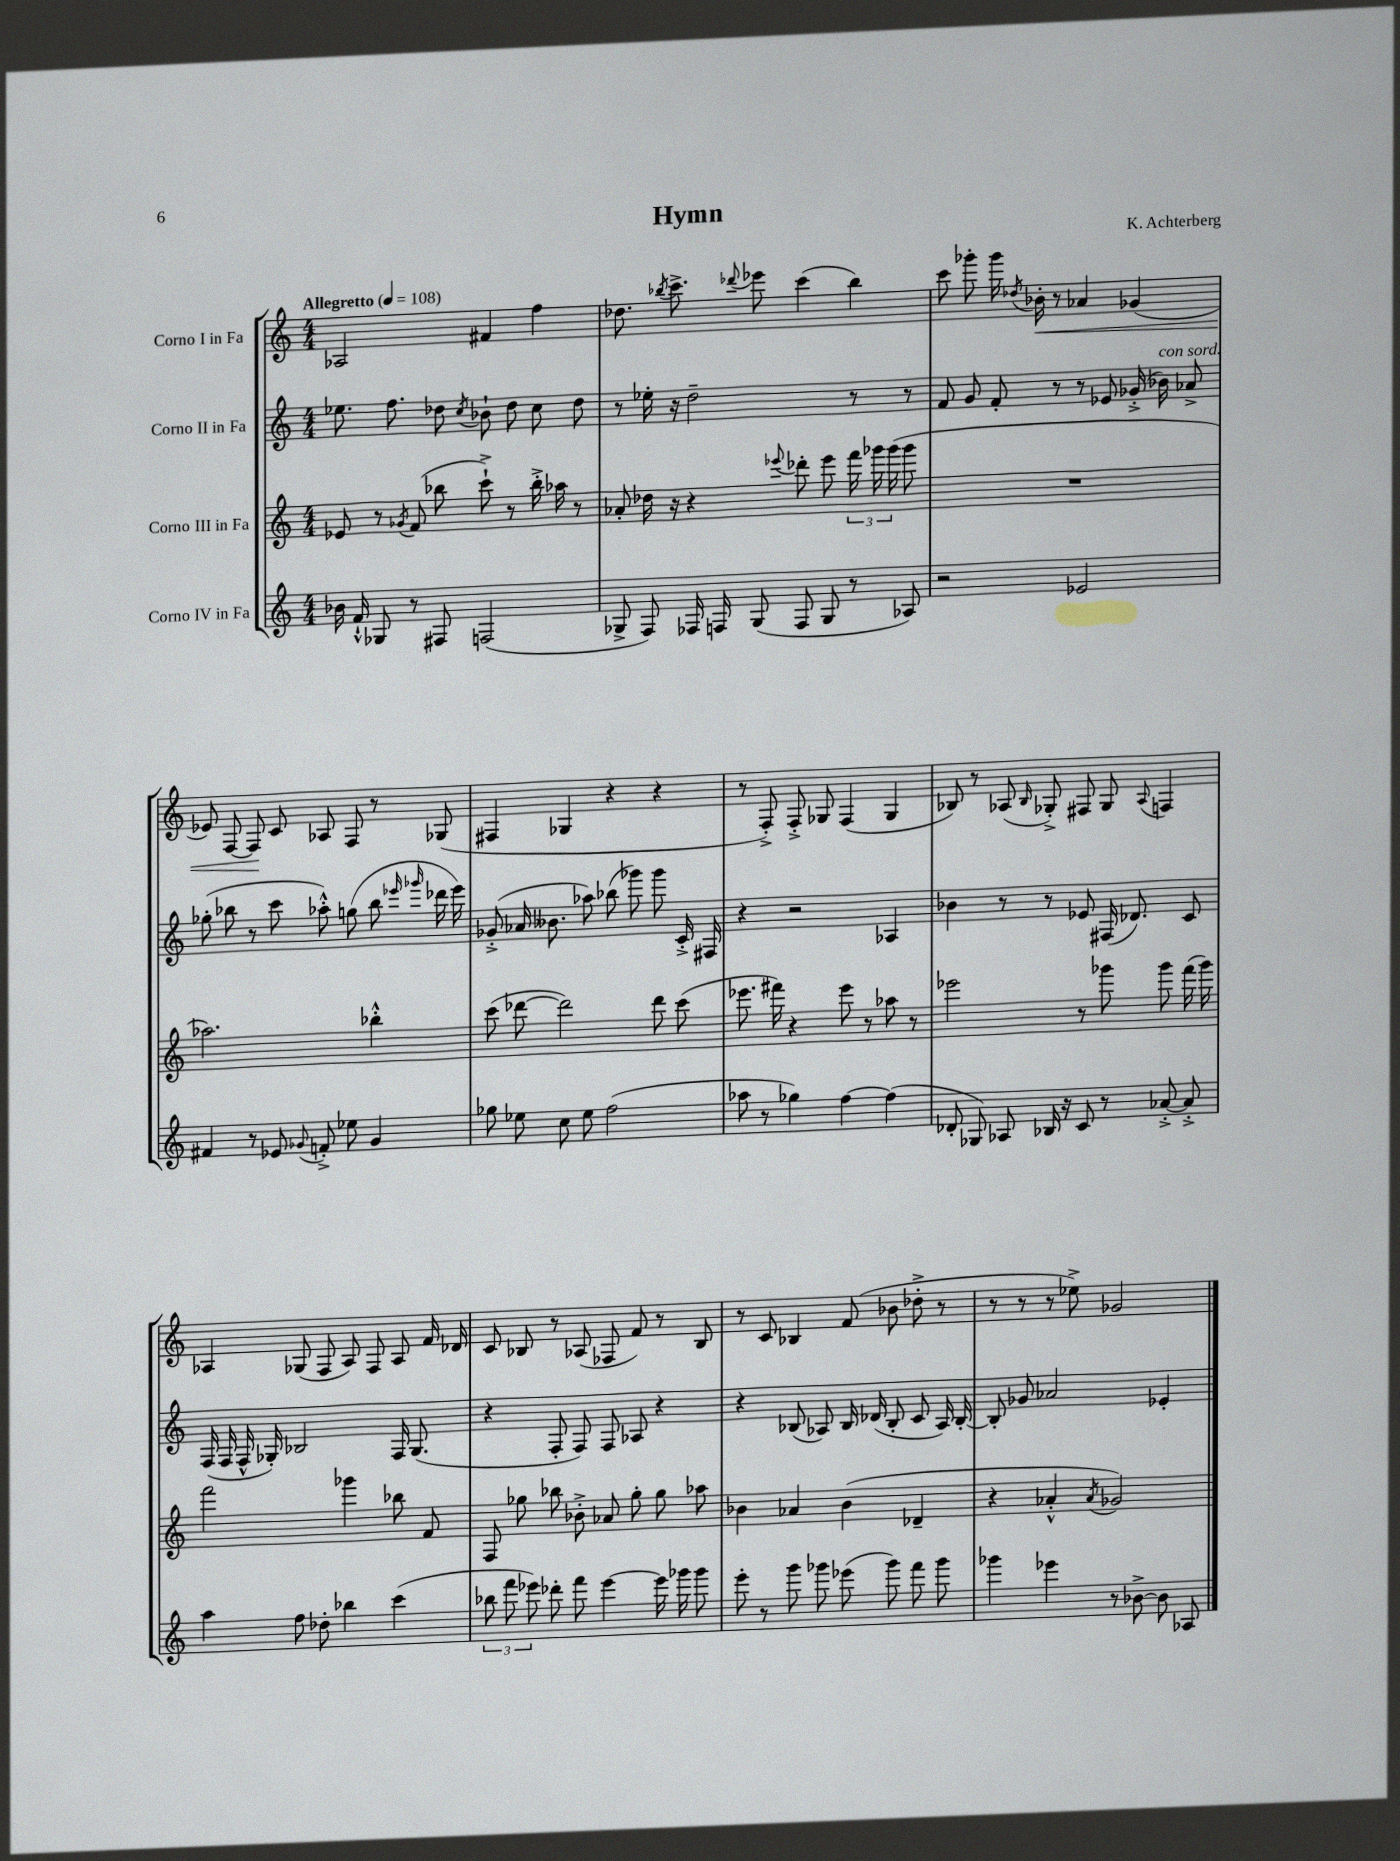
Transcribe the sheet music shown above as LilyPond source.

\header { title = "Hymn" composer = "K. Achterberg" }
<<
\new StaffGroup <<
\new Staff = "s0" \with { instrumentName = "Corno I in Fa" } {
    \clef treble \key c \major \numericTimeSignature \time 4/4 \tempo "Allegretto" 4 = 108
    \autoBeamOff aes2 fis'4 f''4 |
    des''8. \acciaccatura { bes''8 } c'''8.-> \appoggiatura { des'''8 } ees'''8 c'''4( bes''4) |
    c'''8 ges'''8-. ges'''16 \acciaccatura { des''8 } bes'16-.\< r8 aes'4 ges'4( |
    ees'8) f8~ f8\! c'8 aes8 f8 r8 ges8( |
    fis4 ges4 r4 r4 |
    r8 f8-.->) f8-.-> ges8 f4( ges4 |
    bes8) r8 aes8( \grace { bes16 } ges8-.->) fis8 ges8 \appoggiatura { aes8 } f4 |
    aes4 ges8( f8 aes8) f8 aes8 f'16 des'16 |
    c'8 bes8 r8 aes8( fes8 f'8) r8 bes8 |
    r8 c'8 bes4 f'8( bes'8 des''8-.-> r8 |
    r8 r8 r8 ees''8->) ges'2 \bar "|." |
}
\new Staff = "s1" \with { instrumentName = "Corno II in Fa" } {
    \clef treble \key c \major \numericTimeSignature \time 4/4
    \autoBeamOff ees''8. f''8. des''8 \acciaccatura { c''8 } bes'8-! des''8 c''8 des''8 |
    r8 ees''16-. r16 d''2-- r8 r8 |
    f'8 g'8 f'8-. r8 r8 ees'8 ges'16-.->( bes'16^\markup { \italic "con sord." }) aes'8-> |
    ges''8-.( bes''8 r8 c'''8 aes''8-.-^) g''8( bes''8 \grace { ees'''16 ges'''16 } des'''16 ees'''16) |
    ges'8-.->( aes'16 beses'8. aes''8) bes''8( ges'''8) ges'''8 c'16-.-> fis16 |
    r4 r2 aes4 |
    bes'4 r8 r8 ees'8 fis16( des'8.) c'8 |
    f16( f16 f16-^ ges16-.) bes2 f16 ges8.( |
    r4 f8-. f8) f8 aes8 r4 |
    r4 bes8( aes8) bes16 des'16( bes8-. c'8 aes16) bes16~-. |
    bes8-. ges'8 aes'2 ees'4-. \bar "|." |
}
\new Staff = "s2" \with { instrumentName = "Corno III in Fa" } {
    \clef treble \key c \major \numericTimeSignature \time 4/4
    \autoBeamOff ees'8 r8 \acciaccatura { ges'8 } f'8( bes''8 c'''8-!->) r8 bes''16-.-> aes''16 r8 |
    aes'8-. des''16 r16 r4 \appoggiatura { ees'''8 } des'''8-. ees'''8 \tuplet 3/2 { f'''16 ges'''16 ges'''16( } ges'''8 |
    R1 |
    aes''2.) bes''4-.-^ |
    c'''8( des'''8~ des'''2) des'''8 c'''8( |
    ees'''8. fis'''16) r4 ees'''8 r8 aes''8 r8 |
    ees'''2 r8 ges'''8 ges'''8 f'''16( ges'''16) |
    f'''2 ges'''4 bes''8 f'8 |
    f8 ges''8 bes''8 bes'8-.-> aes'8 ges''8-. ges''8 aes''8 |
    bes'4 aes'4 bes'4( des'4-- |
    r4 aes'4-.-^ \acciaccatura { aes'8 } ges'2) \bar "|." |
}
\new Staff = "s3" \with { instrumentName = "Corno IV in Fa" } {
    \clef treble \key c \major \numericTimeSignature \time 4/4
    \autoBeamOff bes'16 f'16-!-^ ges8 r8 fis8 f2( |
    ges8-> f8) fes16 f16 ges8( f8 ges8 r8 aes8) |
    r2 ees'2 |
    fis'4 r8 ees'8 \appoggiatura { ges'8 } f'8-.-> ees''8 ges'4 |
    ges''8 ees''8 c''8 ees''8 f''2( |
    aes''8 r8 ges''4) f''4~ f''4( |
    des'8-. ges8) aes8 bes16 r16 c'8 r8 aes'8~-.-> aes'8-.-> |
    a''4 f''8 des''8-. bes''4 c'''4( |
    \tuplet 3/2 { bes''8 f'''8 ees'''8) } des'''8-. f'''8 ees'''4~ ees'''16 ges'''16 ges'''8 |
    e'''8-. r8 g'''8 ges'''8 ees'''8( ges'''8) f'''8 ges'''8 |
    ges'''4 ees'''4 r8 bes'8~-> bes'8 aes8 \bar "|." |
}
>>
>>
\layout { \context { \Score \remove "Bar_number_engraver" } }
